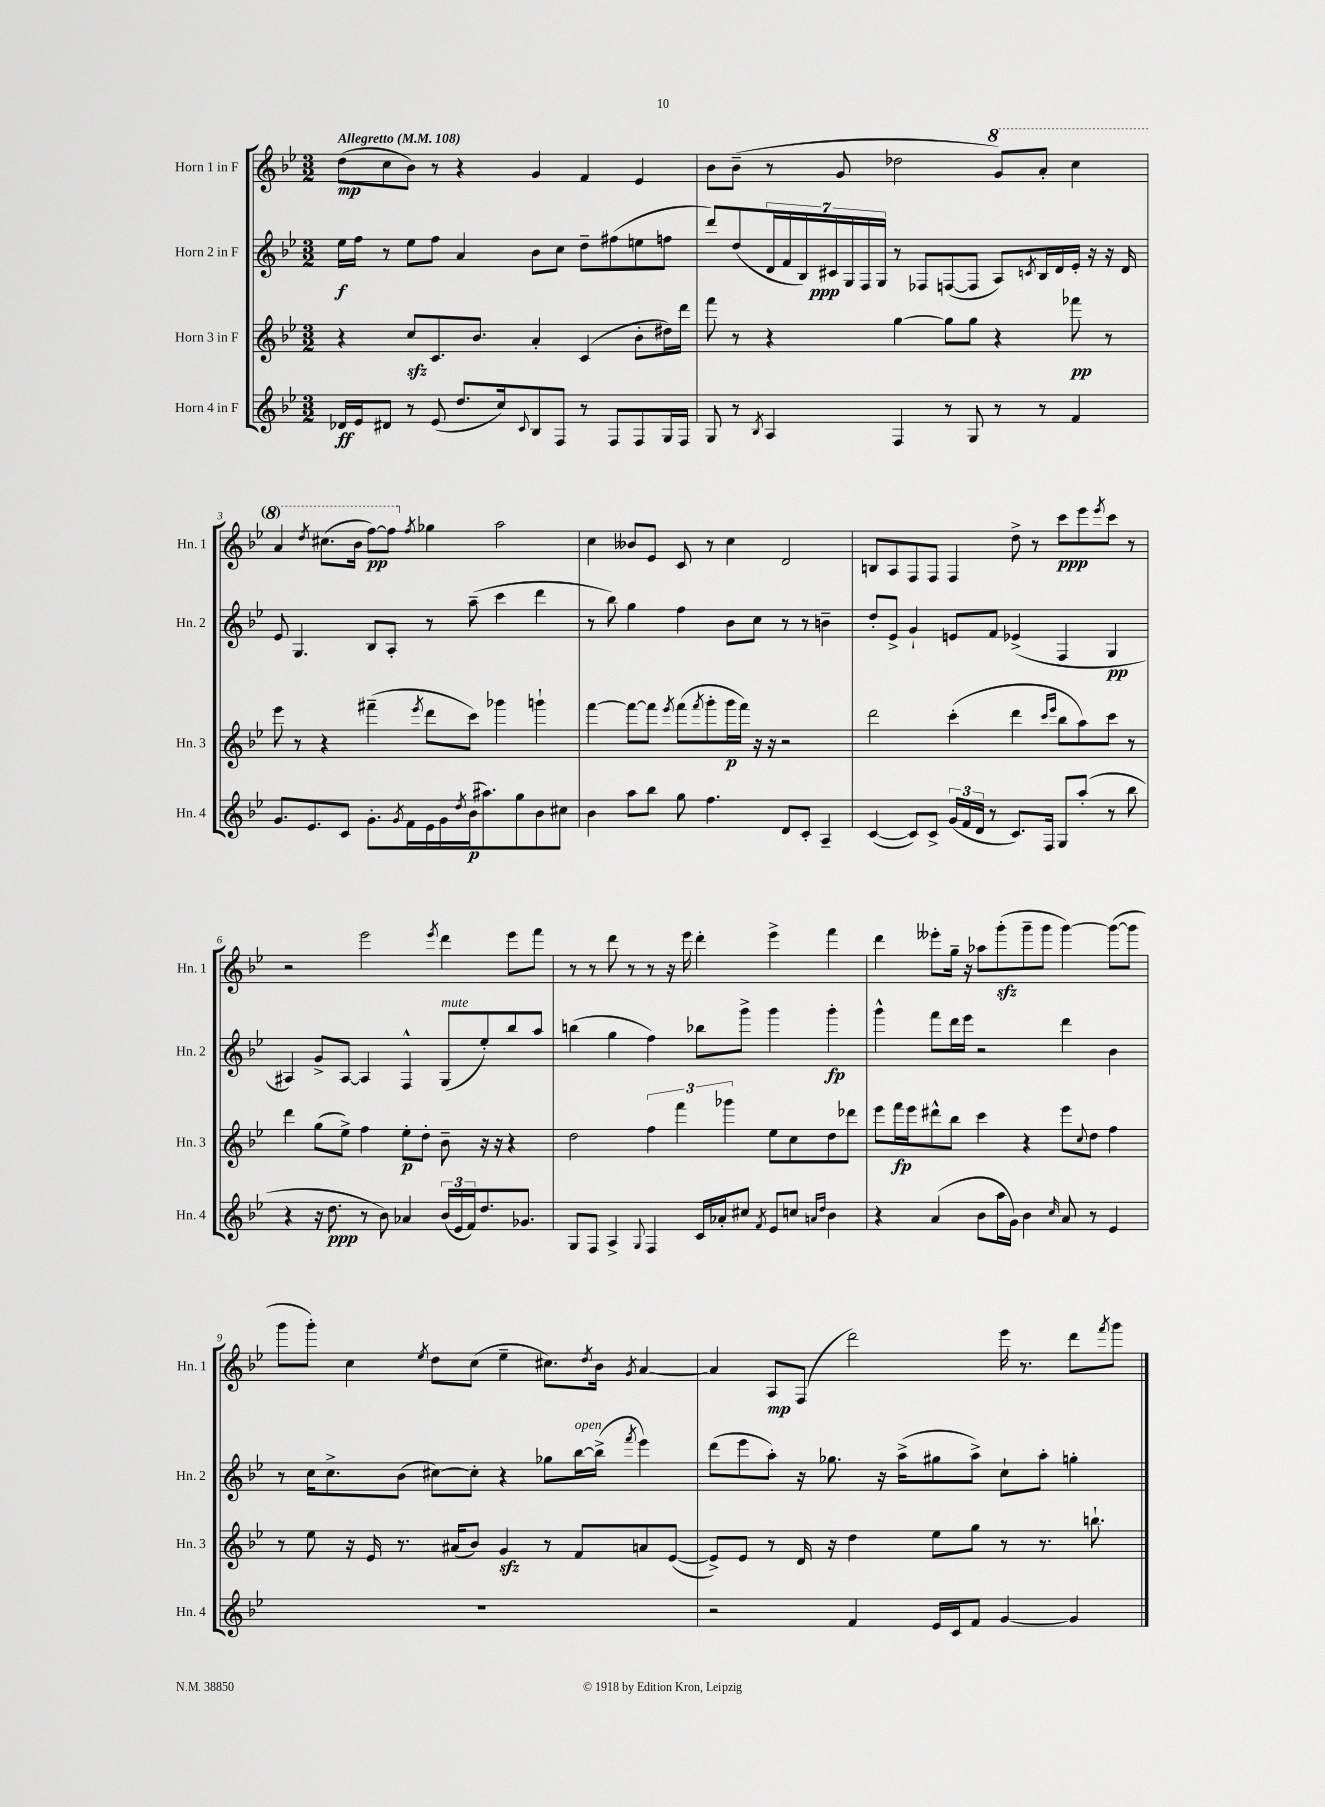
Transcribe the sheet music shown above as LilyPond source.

<<
\new StaffGroup <<
\new Staff = "s0" \with { instrumentName = "Horn 1 in F" shortInstrumentName = "Hn. 1" } {
    \clef treble \key bes \major \numericTimeSignature \time 3/2 \tempo "Allegretto" 4 = 108
    d''8\mp( c''8 bes'8) r8 r4 g'4 f'4 ees'4 |
    bes'8 bes'8--( r8 g'8 des''2 \ottava #1 g''8) a''8-. c'''4 |
    a''4 \acciaccatura { d'''8 } cis'''8.( bes''16 f'''8~\pp) f'''8 \ottava #0 \acciaccatura { f''8 } ges''4 a''2 |
    c''4 beses'8 ees'8 c'8 r8 c''4 d'2 |
    b8 a8 f8 f8 f4 d''8-> r8 c'''8\ppp ees'''8 \acciaccatura { ees'''8 } c'''8 r8 |
    r2 ees'''2 \acciaccatura { ees'''8 } d'''4 ees'''8 f'''8 |
    r8 r8 d'''8 r8 r8 r16 ees'''16 d'''4-. ees'''4-> f'''4 |
    d'''4 eeses'''8-. g''16-- r16 aes''8 g'''8-.\sfz( g'''8-- g'''8 g'''4~) g'''8~( g'''8 |
    g'''8 g'''8-.) c''4 \acciaccatura { ees''8 } d''8 c''8( ees''4-- cis''8.) \acciaccatura { d''8 } bes'16 \acciaccatura { g'8 } a'4~ |
    a'4 a8\mp f8( d'''2) ees'''16 r8. d'''8 \acciaccatura { f'''8 } g'''8 \bar "|." |
}
\new Staff = "s1" \with { instrumentName = "Horn 2 in F" shortInstrumentName = "Hn. 2" } {
    \clef treble \key bes \major \numericTimeSignature \time 3/2
    ees''16\f f''16 r8 ees''8 f''8 a'4 bes'8 c''8 d''8-- fis''8( e''8 f''8 |
    d'''8) d''8( \tuplet 7/4 { d'16 f'16 bes16) cis'16\ppp g16 f16 g16 } r8 fes8 f8~( f8 a8) \acciaccatura { c'8 } bes16 d'16 ees'16-. r16 r16 d'16 |
    ees'8 g4. bes8 a8-. r8 a''8--( c'''4 d'''4 |
    r8 bes''8) g''4 f''4 bes'8 c''8 r8 r8 b'4-- |
    d''8-. ees'8-> g'4-! e'8 f'8 ees'4->( f4 g4\pp |
    ais4) g'8-> ais8~ ais4 f4-^ g8^\markup { \italic "mute" }( ees''8-.) bes''8 a''8 |
    b''4( g''4 f''4) bes''8 g'''8-> g'''4 g'''4-.\fp |
    g'''4-^ f'''8 d'''16 ees'''16 r2 d'''4 bes'4 |
    r8 c''16 c''8.-> bes'8( cis''8~) cis''8-. r4 ges''8 bes''16~^\markup { \italic "open" } bes''16->( \acciaccatura { f'''8 } ees'''4) |
    d'''8( ees'''8 a''8-.) r16 ges''8. r16 a''16->( gis''8 a''8->) c''8-! a''8-. g''4-. \bar "|." |
}
\new Staff = "s2" \with { instrumentName = "Horn 3 in F" shortInstrumentName = "Hn. 3" } {
    \clef treble \key bes \major \numericTimeSignature \time 3/2
    r4 c''8\sfz c'8. bes'8. a'4-. c'4( bes'8-. dis''16) d'''16 |
    f'''8 r8 r4 g''4~ g''8 g''8 r4 fes'''8\pp r8 |
    ees'''8 r8 r4 fis'''4--( \acciaccatura { ees'''8 } d'''8 c'''8) ges'''4 g'''4-! |
    f'''4~ f'''8~ f'''8 \acciaccatura { ees'''8 } f'''8( \acciaccatura { f'''8 } g'''8-. g'''16\p f'''16) r16 r16 r2 |
    d'''2 c'''4-.( d'''4 \grace { c'''16 ees'''16 } bes''8 a''8) c'''8 r8 |
    d'''4 g''8( ees''8->) f''4 ees''8-.\p d''8-. bes'8-- r16 r16 r4 |
    d''2 \tuplet 3/2 { f''4 f'''4 ges'''4 } ees''8 c''8 d''8 des'''8 |
    ees'''8 f'''16\fp ees'''16 dis'''8-^ bes''8 c'''4 r4 ees'''8 \appoggiatura { c''8 } d''8 f''4 |
    r8 ees''8 r16 ees'16 r8. ais'16( bes'8) g'4\sfz r8 f'8 a'8 ees'8~( |
    ees'8->) ees'8 r8 d'16 r16 d''4 ees''8 g''8 r8 r8. b''8.-! \bar "|." |
}
\new Staff = "s3" \with { instrumentName = "Horn 4 in F" shortInstrumentName = "Hn. 4" } {
    \clef treble \key bes \major \numericTimeSignature \time 3/2
    des'16\ff ees'16 dis'8 r8 ees'8( d''8. c''16) \appoggiatura { c'8 } bes8 f8 r8 f8 f8 g16 f16 |
    g8 r8 \acciaccatura { bes8 } a4 f4 r8 g8 r8 r8 f'4 |
    g'8. ees'8. c'8 g'8.-. \acciaccatura { g'8 } f'16 ees'16 g'16 \acciaccatura { d''8 } bes'16\p( ais''8.) g''8 bes'8 cis''8 |
    bes'4 a''8 bes''8 g''8 f''4. d'8 c'8-. a4-- |
    c'4~( c'8) c'8-> \tuplet 3/2 { g'16( f'16 d'16 } r8 c'8.) f16 g8 a''8-.( r8 bes''8 |
    r4 r16 d''8.\ppp r8 bes'8) aes'4 \tuplet 3/2 { bes'16( ees'16 f'16) } d''8. ges'8. |
    g8 f8 a4-> \appoggiatura { g8 } f4 c'16 aes'16-. cis''8 \acciaccatura { f'8 } ees'8 c''8 \grace { a'16 d''16 } bes'4 |
    r4 a'4( bes'8 a''16 g'16) bes'4 \grace { c''16 } a'8 r8 ees'4 |
    R1. |
    r2 f'4 ees'16 c'16 f'8 g'4~ g'4 \bar "|." |
}
>>
>>
